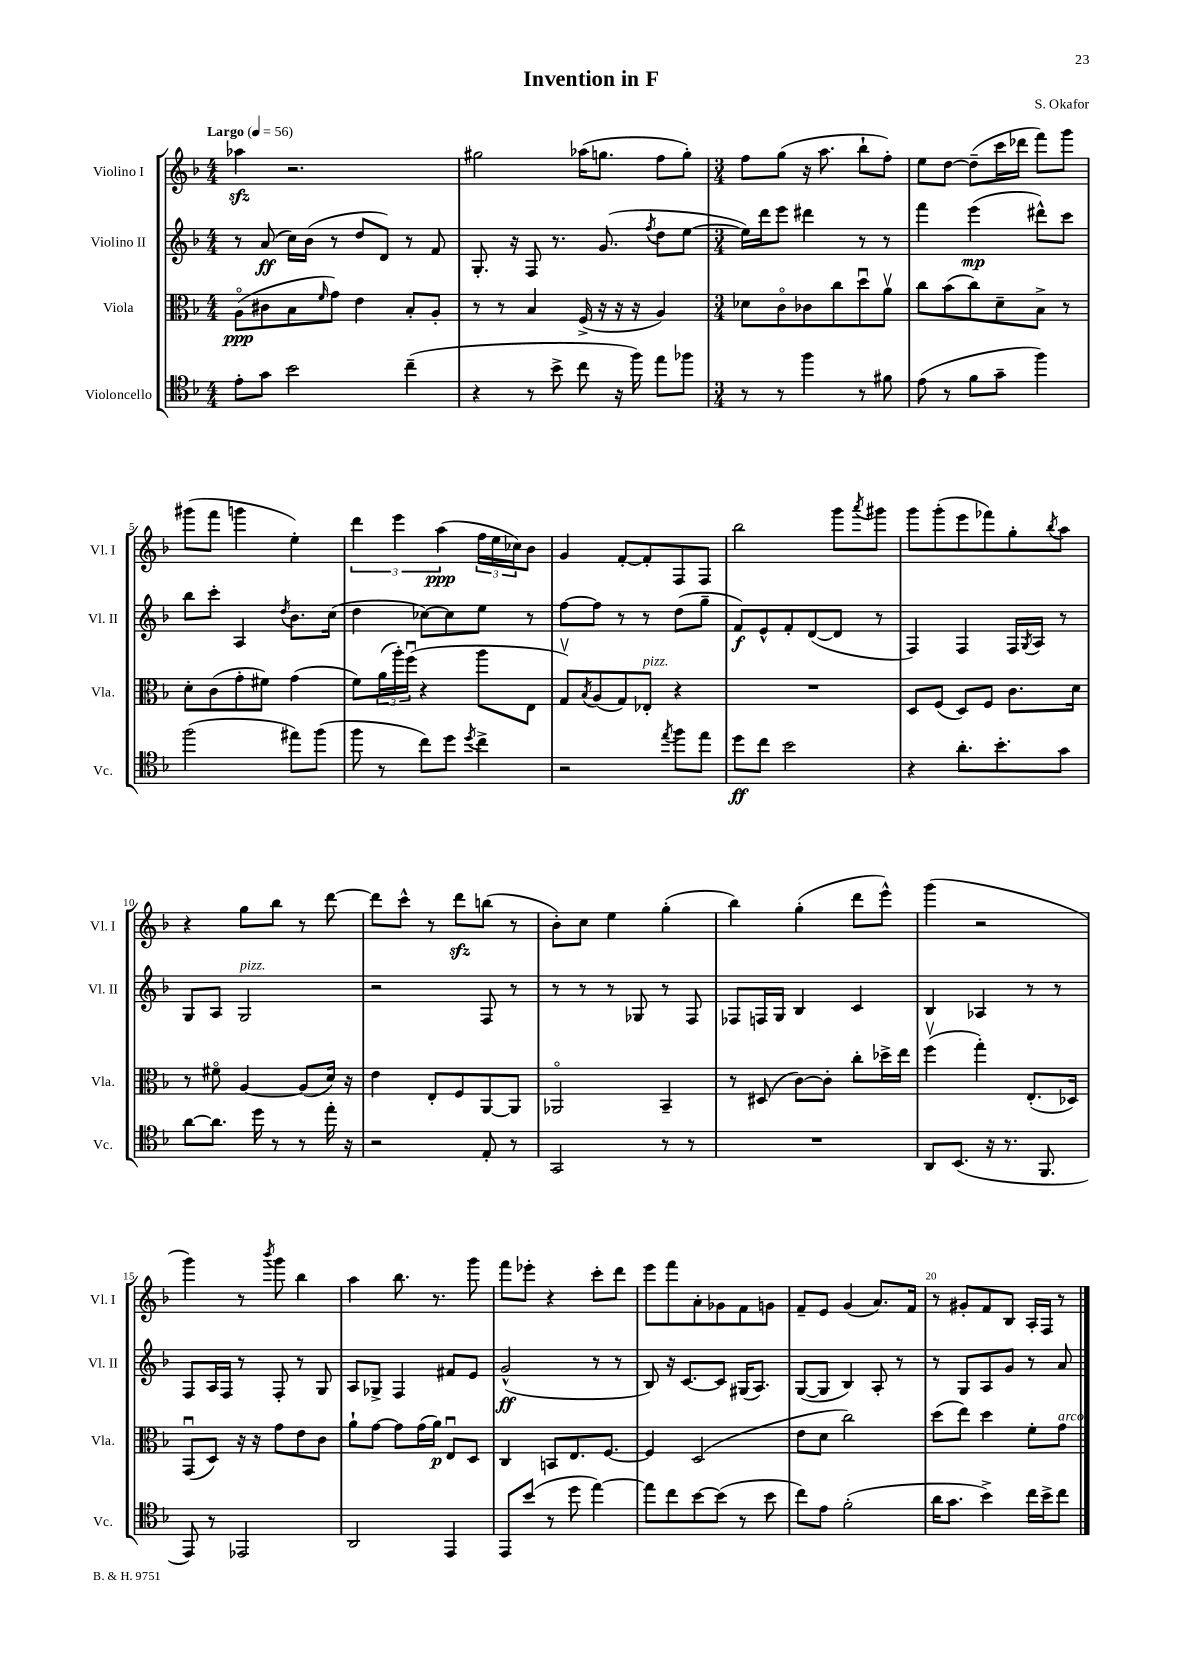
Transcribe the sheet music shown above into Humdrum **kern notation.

**kern	**kern	**kern	**kern
*staff4	*staff3	*staff2	*staff1
*clefC4	*clefC3	*clefG2	*clefG2
*k[b-]	*k[b-]	*k[b-]	*k[b-]
*M4/4	*M4/4	*M4/4	*M4/4
*MM56	*MM56	*MM56	*MM56
8e'	(8Ao	8r	4aa-
8g	8c#	(8a	.
2b-	8B-	16cc)	2.r
.	.	(16b-	.
.	16qqf	.	.
.	8g)	8r	.
.	4e	8dd	.
.	.	8d)	.
(4cc~	8B-'	8r	.
.	8A'	8f	.
=	=	=	=
4r	8r	8.G'	2gg#
.	8r	.	.
.	.	16r	.
8r	4B-	8F	.
8b-^	.	8.r	.
8cc	(16F^	.	(16aa-
.	16r	(8.g	8.gg
16r	16r	.	.
16ff)	16r	.	.
.	.	8qff	.
8ee	4A)	8dd	8ff
8ff-	.	[8ee	8gg')
=	=	=	=
*M3/4	*M3/4	*M3/4	*M3/4
8r	8d-	16ee])	8ff
.	.	16ddd	.
8r	8co	8eee	(8gg
4ff	8c-	4ddd#	16r
.	.	.	8.aa
.	8cc	.	.
8r	8ddu	8r	8bb-`
8f#	8av	8r	8ff')
=	=	=	=
(8e	8cc	4fff	8ee
8r	(8b-	.	[8dd
8f	8cc)	(4eee	(8dd~]
8g~	8d~	.	16ccc
.	.	.	16ddd-
4ff)	8B-^	8ddd#^^)	8fff)
.	8r	8ccc	8ggg
=	=	=	=
(2ff	8d'	8bb-	(8ggg#
.	(8c	8ccc'	8fff
.	8g'	4A	4ggg
.	8f#)	.	.
.	.	8qdd	.
8ee#)	(4g	8.b-	4ee')
(8ff	.	.	.
.	.	(16cc	.
=	=	=	=
8ff	8f)	4dd	6ddd
8r	(24a	.	.
.	24aa')	.	6eee
.	(24ffu	.	.
8cc)	4r	[8cc-)	.
.	.	.	(6aa
8dd	.	8cc-]	.
8qdd	.	.	.
4cc^	8aa	8ee	24ff
.	.	.	24ee
.	.	.	24cc-)
.	8E	8r	8b-
=	=	=	=
2r	8Gv)	[8ff	4g
.	8qB-	.	.
.	(8A	8ff]	.
.	8G)	8r	[8f'
.	8E-'	8r	8f']
8qee	.	.	.
8ff	4r	(8dd	8F
8ee	.	8gg~	8F
=	=	=	=
8dd	2.r	8f)	2bb-
8cc	.	8e^^	.
2b-	.	8f'	.
.	.	([8d	.
.	.	8d]	8ggg
.	.	.	8qaaa
.	.	8r	8ggg#
=	=	=	=
4r	8D	4F)	8ggg
.	(8F	.	(8ggg'
8.a'	8D)	4F	8eee
.	8F	.	8fff-)
8.b-'	.	.	.
.	8.c	16F	8gg'
.	.	8qG	.
.	.	16A	.
.	.	.	8qbb-
8g	.	8r	8aa
.	16d	.	.
=	=	=	=
[8a	8r	8G	4r
8.a]	8f#o	8A	.
.	[4A	2G	8gg
16dd	.	.	.
8r	.	.	8bb-
8r	(8A]	.	8r
16ee'	16d)	.	[8ddd
16r	16r	.	.
=	=	=	=
2r	4e	2r	8ddd]
.	.	.	8ccc^^
.	8E'	.	8r
.	8F	.	8ddd
8E'	[8AA	8F	(8bb
8r	8AA]	8r	8r
=	=	=	=
2GG	2AA-o	8r	8b-')
.	.	8r	8cc
.	.	8r	4ee
.	.	8G-	.
8r	4BB-~	8r	(4gg'
8r	.	8F	.
=	=	=	=
2.r	8r	8F-	4bb-)
.	(8D#	16F	.
.	.	16G	.
.	[8c)	4B-	(4gg'
.	8c']	.	.
.	8cc'	4c	8ddd
.	16dd-^	.	8eee^^)
.	16ee	.	.
=	=	=	=
8AA	(4ffv	4B-	(4ggg
(8.BB-	.	.	.
.	4gg')	4A-	2r
16r	.	.	.
8.r	.	.	.
.	(8.E'	8r	.
8.FF	.	.	.
.	.	8r	.
.	16D-)	.	.
=	=	=	=
8EE)	(8GGu	8F	4ggg)
8r	8D)	16A	.
.	.	16F	.
2EE-	16r	8r	8r
.	16r	.	.
.	.	.	8qbbb-
.	8g	8F'	8ggg
.	8e	8r	4bb-
.	8c	8G	.
=	=	=	=
2AA	8a`	8A	4aa
.	[8g	8G-^	.
.	8g]	4F	8.bb-
.	(16g	.	.
.	16a)	.	8.r
4EE	8Eu	8f#	.
.	8D	8e	8ggg
=	=	=	=
8EE	4C	(2g^^	8fff
(8b-	.	.	8eee-'
8r	8BB	.	4r
8dd	8.E	.	.
[4ee)	.	8r	8ccc'
.	[8.F	.	.
.	.	8r	8ddd
=	=	=	=
8ee]	4F]	8B-)	8eee
8cc	.	16r	8fff
.	.	[8.c	.
[8b-	(2D	.	8a'
(8b-]	.	8c]	8g-
8r	.	(16G#	8f
.	.	8.A)	.
8b-	.	.	8g
=	=	=	=
8cc)	8e	([8G	8f~
8e	8d	8G]	8e
(2f'	2cc)	4B-)	(4g
.	.	8A'	8.a)
.	.	8r	.
.	.	.	16f
=	=	=	=
16a	(8dd	8r	8r
8.g	.	.	.
.	8ee)	8G	8g#'
4b-^)	4dd	8A	8f
.	.	8g	8B-
16cc	8f'	8r	16A'
16b-^	.	.	16F
8cc	8g	8a	8r
==	==	==	==
*-	*-	*-	*-
